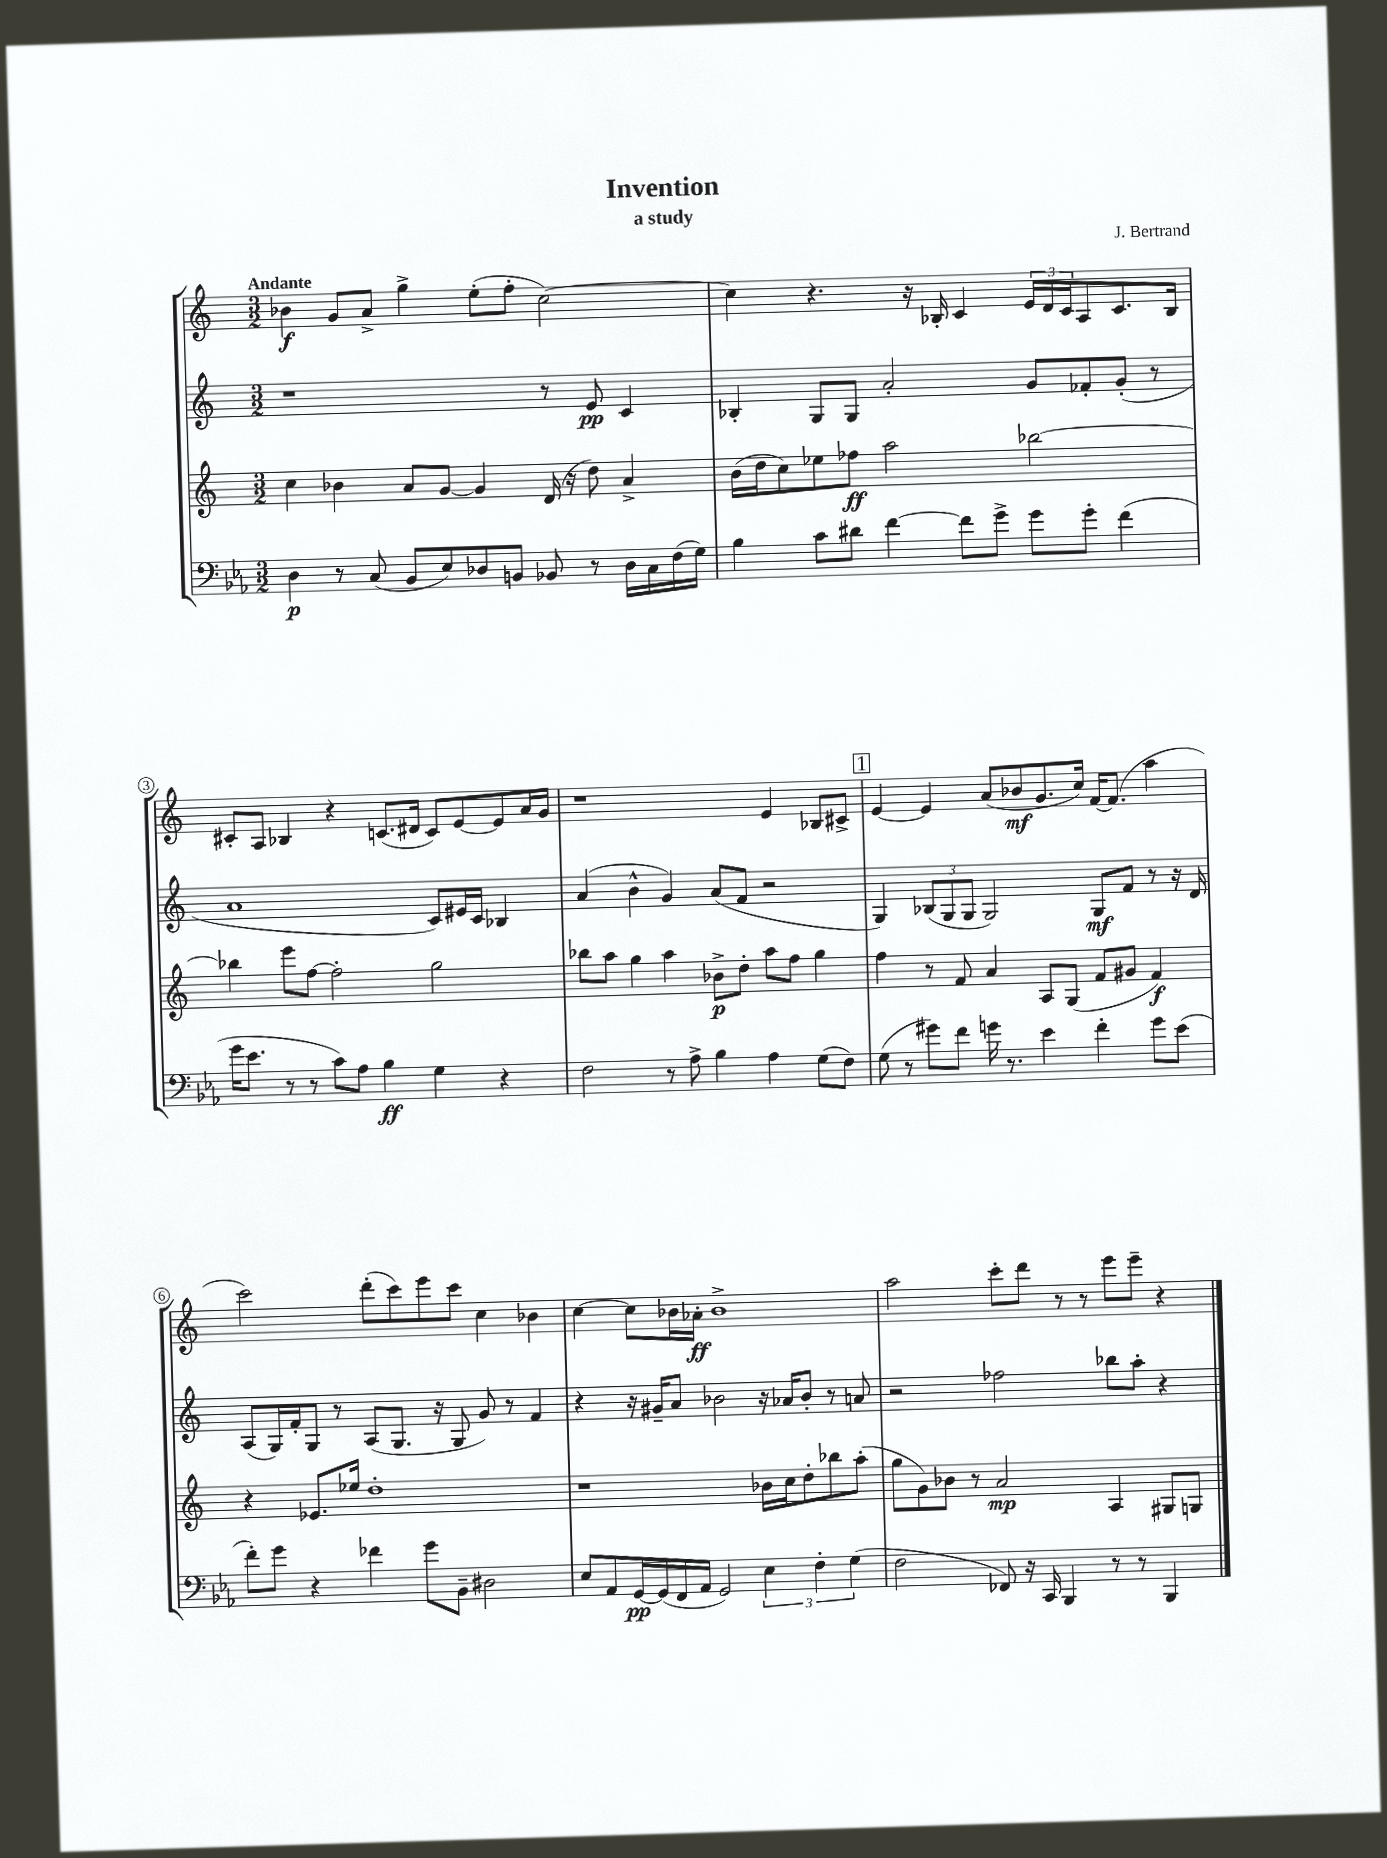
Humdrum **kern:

**kern	**kern	**kern	**kern
*staff4	*staff3	*staff2	*staff1
*clefF4	*clefG2	*clefG2	*clefG2
*k[b-e-a-]	*k[]	*k[]	*k[]
*M3/2	*M3/2	*M3/2	*M3/2
4D	4cc	1r	4b-
8r	4b-	.	8g
(8C	.	.	8a^
8BB-	8a	.	4gg^
8E-)	[8g	.	.
8D-	4g]	.	(8ee'
8BB	.	.	8ff'
8BB-	(16d	8r	[2cc)
.	16r	.	.
8r	8dd)	8e	.
16D-	4a^	4c	.
16C	.	.	.
(16F	.	.	.
16G)	.	.	.
=	=	=	=
4B-	(16b	4B-'	4cc]
.	16dd	.	.
.	8cc)	.	.
8c	8ee-	8G	4.r
8d#	8ff-	8G	.
[4f	2aa	2a'	.
.	.	.	16r
.	.	.	16B-'
8f]	.	.	4c
8g^	.	.	.
8g	[2bb-	8g	24e
.	.	.	24d
.	.	.	24c
8g'	.	8f-'	8A
(4f	.	(8g'	8.c
.	.	8r	.
.	.	.	16B-
=	=	=	=
16g	4bb-]	1a	8c#'
8.e-	.	.	.
.	.	.	8A
8r	8eee	.	4B-
8r	[8ff	.	.
8c)	2ff']	.	4r
8A-	.	.	.
4B-	.	.	(8.c
.	.	.	16d#
4G	2gg	8c)	8c)
.	.	16e#	[8e
.	.	16c	.
4r	.	4B-	8e]
.	.	.	16a
.	.	.	16g
=	=	=	=
2F	8bb-	(4a	1r
.	8aa	.	.
.	4gg	4b^^	.
8r	4aa	4g)	.
8A-^	.	.	.
4B-	8b-^	(8a	.
.	8dd'	8f	.
4A-	8aa	2r	4e
.	8ff	.	.
(8G	4gg	.	8B-
8F)	.	.	8c#^
=	=	=	=
(8G	4ff	4G)	[4e
8r	.	.	.
8g#)	8r	(12B-	4e]
.	.	12G	.
8f	8f	.	.
.	.	12G	.
16g	4a	2G)	(8a
8.r	.	.	.
.	.	.	8b-
4e-	8A	.	8.g
.	(8G	.	.
.	.	.	16cc)
4f'	8f	8G	[16f
.	.	.	(8.f]
.	8g#	8f	.
8g	4f)	8r	4aa
(8e-	.	16r	.
.	.	16d	.
=	=	=	=
8f')	4r	(8A	2ccc)
8g	.	16G)	.
.	.	16f'	.
4r	8.e-	8G	.
.	.	8r	.
.	16ee-	.	.
4f-	1dd'	(8A	(8ddd'
.	.	8.G	8ccc)
8g	.	.	8eee
.	.	16r	.
8BB-~	.	8G	8ccc
2D#	.	8g)	4cc
.	.	8r	.
.	.	4f	4b-
=	=	=	=
8E-	1r	4r	[4cc
8AA-	.	.	.
[16GG	.	16r	8cc]
(16GG]	.	16g#~	.
16FF	.	8a	16b-
16AA-	.	.	16a-'
2GG)	.	2b-	1b-^
6E-	16b-	16r	.
.	16cc	16a-	.
.	8dd'	8b-'	.
6F'	.	.	.
.	8bb-	8r	.
(6G	.	.	.
.	(8aa'	8a	.
=	=	=	=
2F	8gg	2r	2aa
.	8g)	.	.
.	8b-	.	.
.	8r	.	.
8FF-)	2a	2ff-	8ccc'
16r	.	.	8ddd
16CC	.	.	.
4BBB-	.	.	8r
.	.	.	8r
8r	4A	8bb-	8eee
8r	.	8aa'	8eee~
4BBB-	8G#	4r	4r
.	8G	.	.
==	==	==	==
*-	*-	*-	*-
